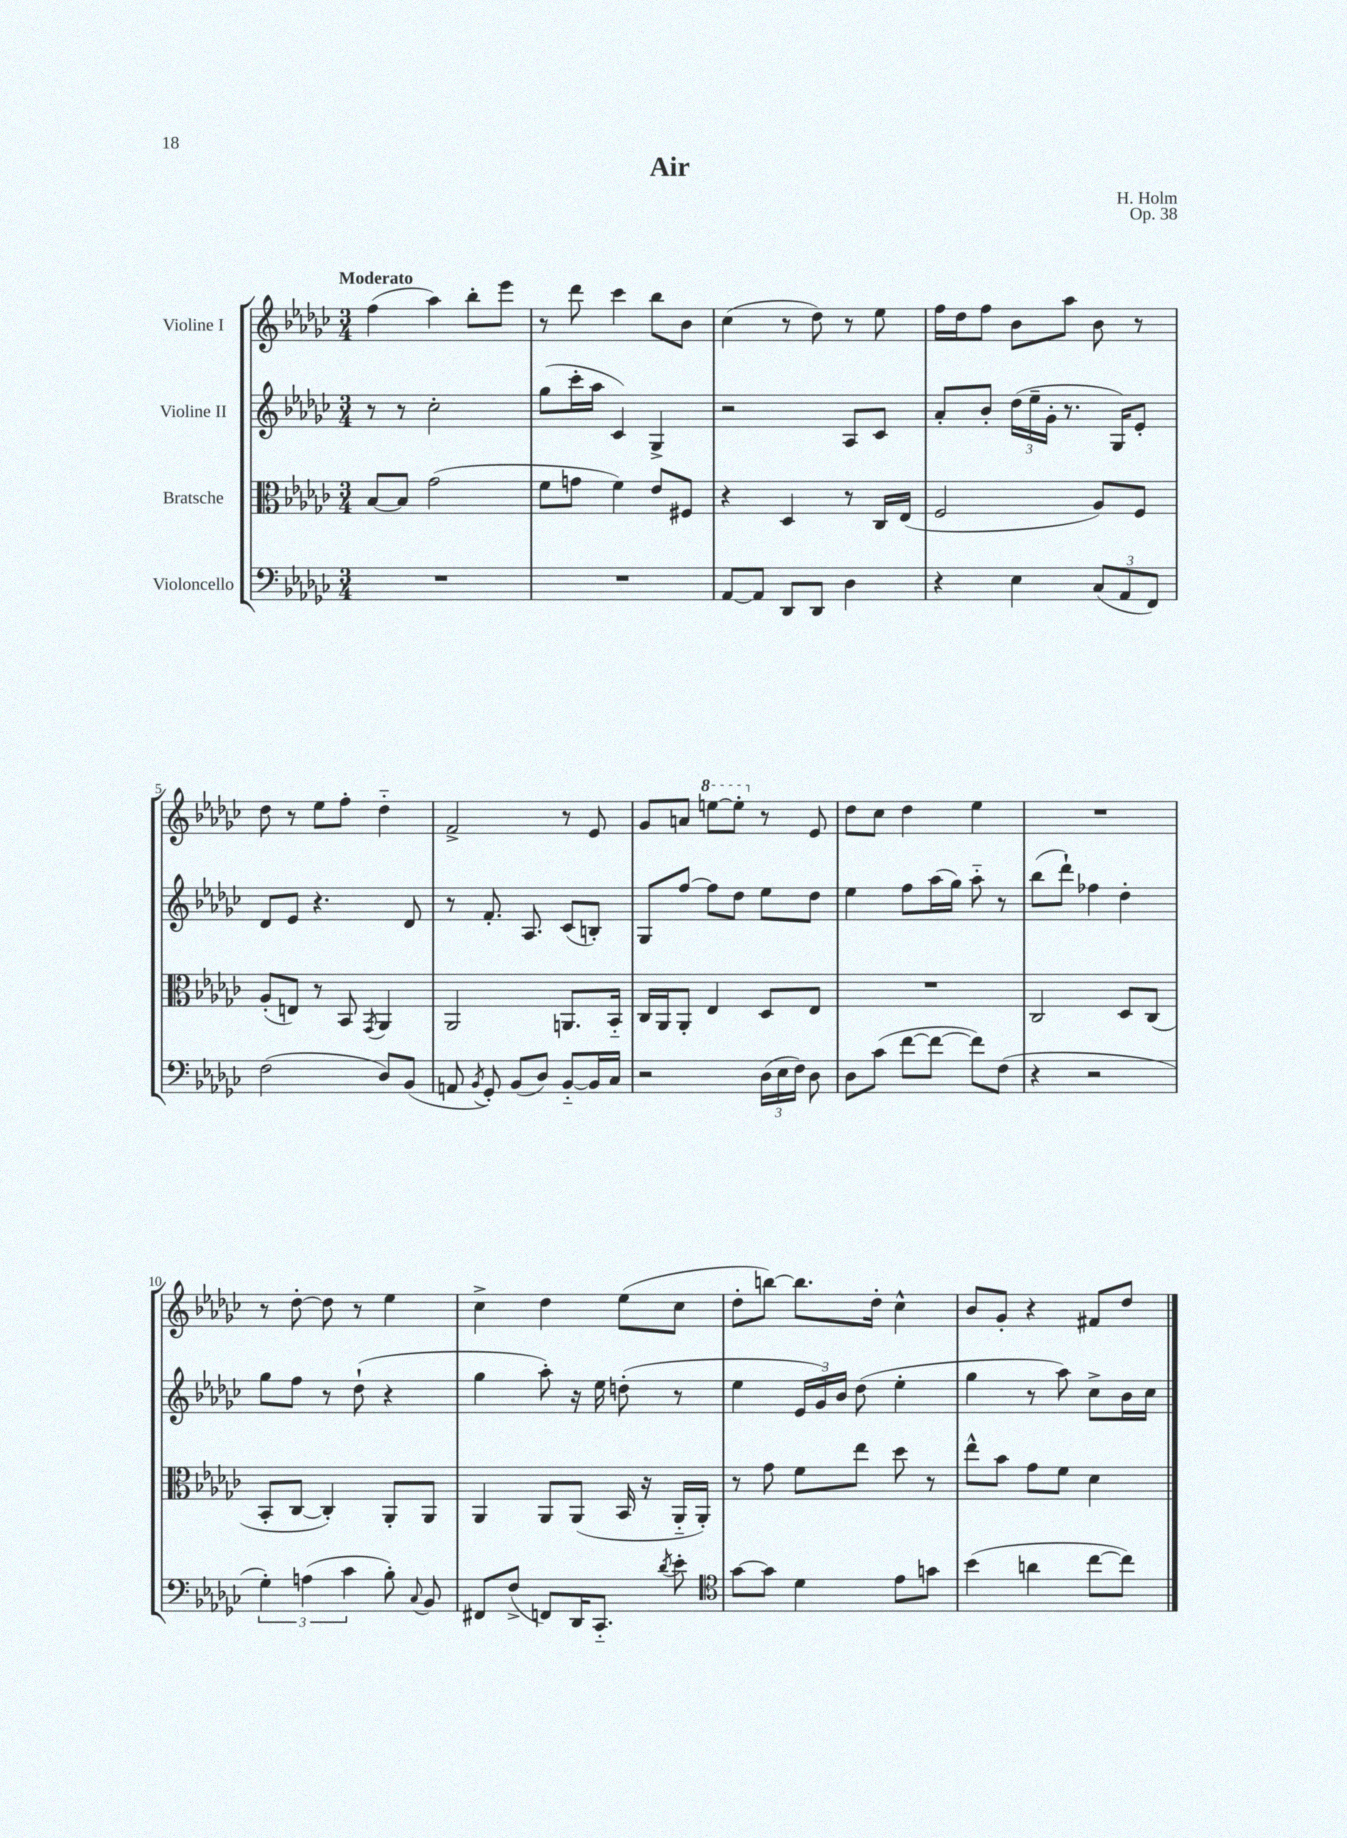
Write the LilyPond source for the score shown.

\header { title = "Air" composer = "H. Holm" opus = "Op. 38" }
<<
\new StaffGroup <<
\new Staff = "s0" \with { instrumentName = "Violine I" } {
    \clef treble \key ges \major \numericTimeSignature \time 3/4 \tempo "Moderato"
    \autoBeamOff f''4( aes''4) bes''8[-. ees'''8] |
    r8 des'''8 ces'''4 bes''8[ bes'8] |
    ces''4( r8 des''8) r8 ees''8 |
    f''16[ des''16 f''8] bes'8[ aes''8] bes'8 r8 |
    des''8 r8 ees''8[ f''8]-. des''4-_ |
    f'2-> r8 ees'8 |
    ges'8[ a'8] \ottava #1 e'''8[~ e'''8]-. \ottava #0 r8 ees'8 |
    des''8[ ces''8] des''4 ees''4 |
    R2. |
    r8 des''8~-. des''8 r8 ees''4 |
    ces''4-> des''4 ees''8[( ces''8] |
    des''8[-. b''8]~) b''8.[ des''16]-. ces''4-^ |
    bes'8[ ges'8]-. r4 fis'8[ des''8] \bar "|." |
}
\new Staff = "s1" \with { instrumentName = "Violine II" } {
    \clef treble \key ges \major \numericTimeSignature \time 3/4
    \autoBeamOff r8 r8 ces''2-. |
    ges''8[( ces'''16-. aes''16] ces'4) ges4-> |
    r2 aes8[ ces'8] |
    aes'8[-. bes'8]-. \tuplet 3/2 { des''16[( ees''16-- ges'16]-. } r8. ges16[) ees'8]-. |
    des'8[ ees'8] r4. des'8 |
    r8 f'8.-. aes8. ces'8[( b8]-.) |
    ges8[ f''8]~ f''8[ des''8] ees''8[ des''8] |
    ees''4 f''8[ aes''16( ges''16]) aes''8-_ r8 |
    bes''8[( des'''8]-!) fes''4 des''4-. |
    ges''8[ f''8] r8 des''8-!( r4 |
    ges''4 aes''8-.) r16 ees''16 d''8-.( r8 |
    ees''4 \tuplet 3/2 { ees'16[ ges'16) bes'16] } des''8( ees''4-. |
    ges''4 r8 aes''8) ces''8[-> bes'16 ces''16] \bar "|." |
}
\new Staff = "s2" \with { instrumentName = "Bratsche" } {
    \clef alto \key ges \major \numericTimeSignature \time 3/4
    \autoBeamOff bes8[~ bes8] ges'2( |
    f'8[ g'8] f'4) ees'8[ fis8] |
    r4 des4 r8 ces16[ ees16]( |
    f2 aes8[) f8] |
    aes8[-.( e8]) r8 bes,8 \acciaccatura { ges,8 } aes,4 |
    aes,2 a,8.[ bes,16]-_ |
    ces16[ aes,16 aes,8]-. ees4 des8[ ees8] |
    R2. |
    ces2 des8[ ces8]( |
    bes,8[-. ces8]~ ces4-.) aes,8[-. aes,8] |
    aes,4 aes,8[ aes,8]( bes,16 r16 aes,16[-_ aes,16]-.) |
    r8 ges'8 f'8[ ees''8] des''8 r8 |
    ees''8[-^ bes'8] ges'8[ f'8] des'4 \bar "|." |
}
\new Staff = "s3" \with { instrumentName = "Violoncello" } {
    \clef bass \key ges \major \numericTimeSignature \time 3/4
    \autoBeamOff R2. |
    R2. |
    aes,8[~ aes,8] des,8[ des,8] des4 |
    r4 ees4 \tuplet 3/2 { ces8[( aes,8 f,8]) } |
    f2( des8[) bes,8]( |
    a,8 \acciaccatura { bes,8 } ges,8-.) bes,8[( des8]) bes,8[~-_ bes,16 ces16] |
    r2 \tuplet 3/2 { des16[( ees16 f16]) } des8 |
    des8[ ces'8]( f'8[~ f'8]~ f'8[) f8]( |
    r4 r2 |
    \tuplet 3/2 { ges4-.) a4( ces'4 } bes8-.) \appoggiatura { ces8 } bes,8 |
    fis,8[ f8]->( f,8[) des,16 ces,8.]-_ \acciaccatura { des'8 } ees'8-. |
    \clef tenor ges'8[~ ges'8] des'4 ees'8[ g'8] |
    bes'4( a'4 ces''8[~ ces''8]) \bar "|." |
}
>>
>>
